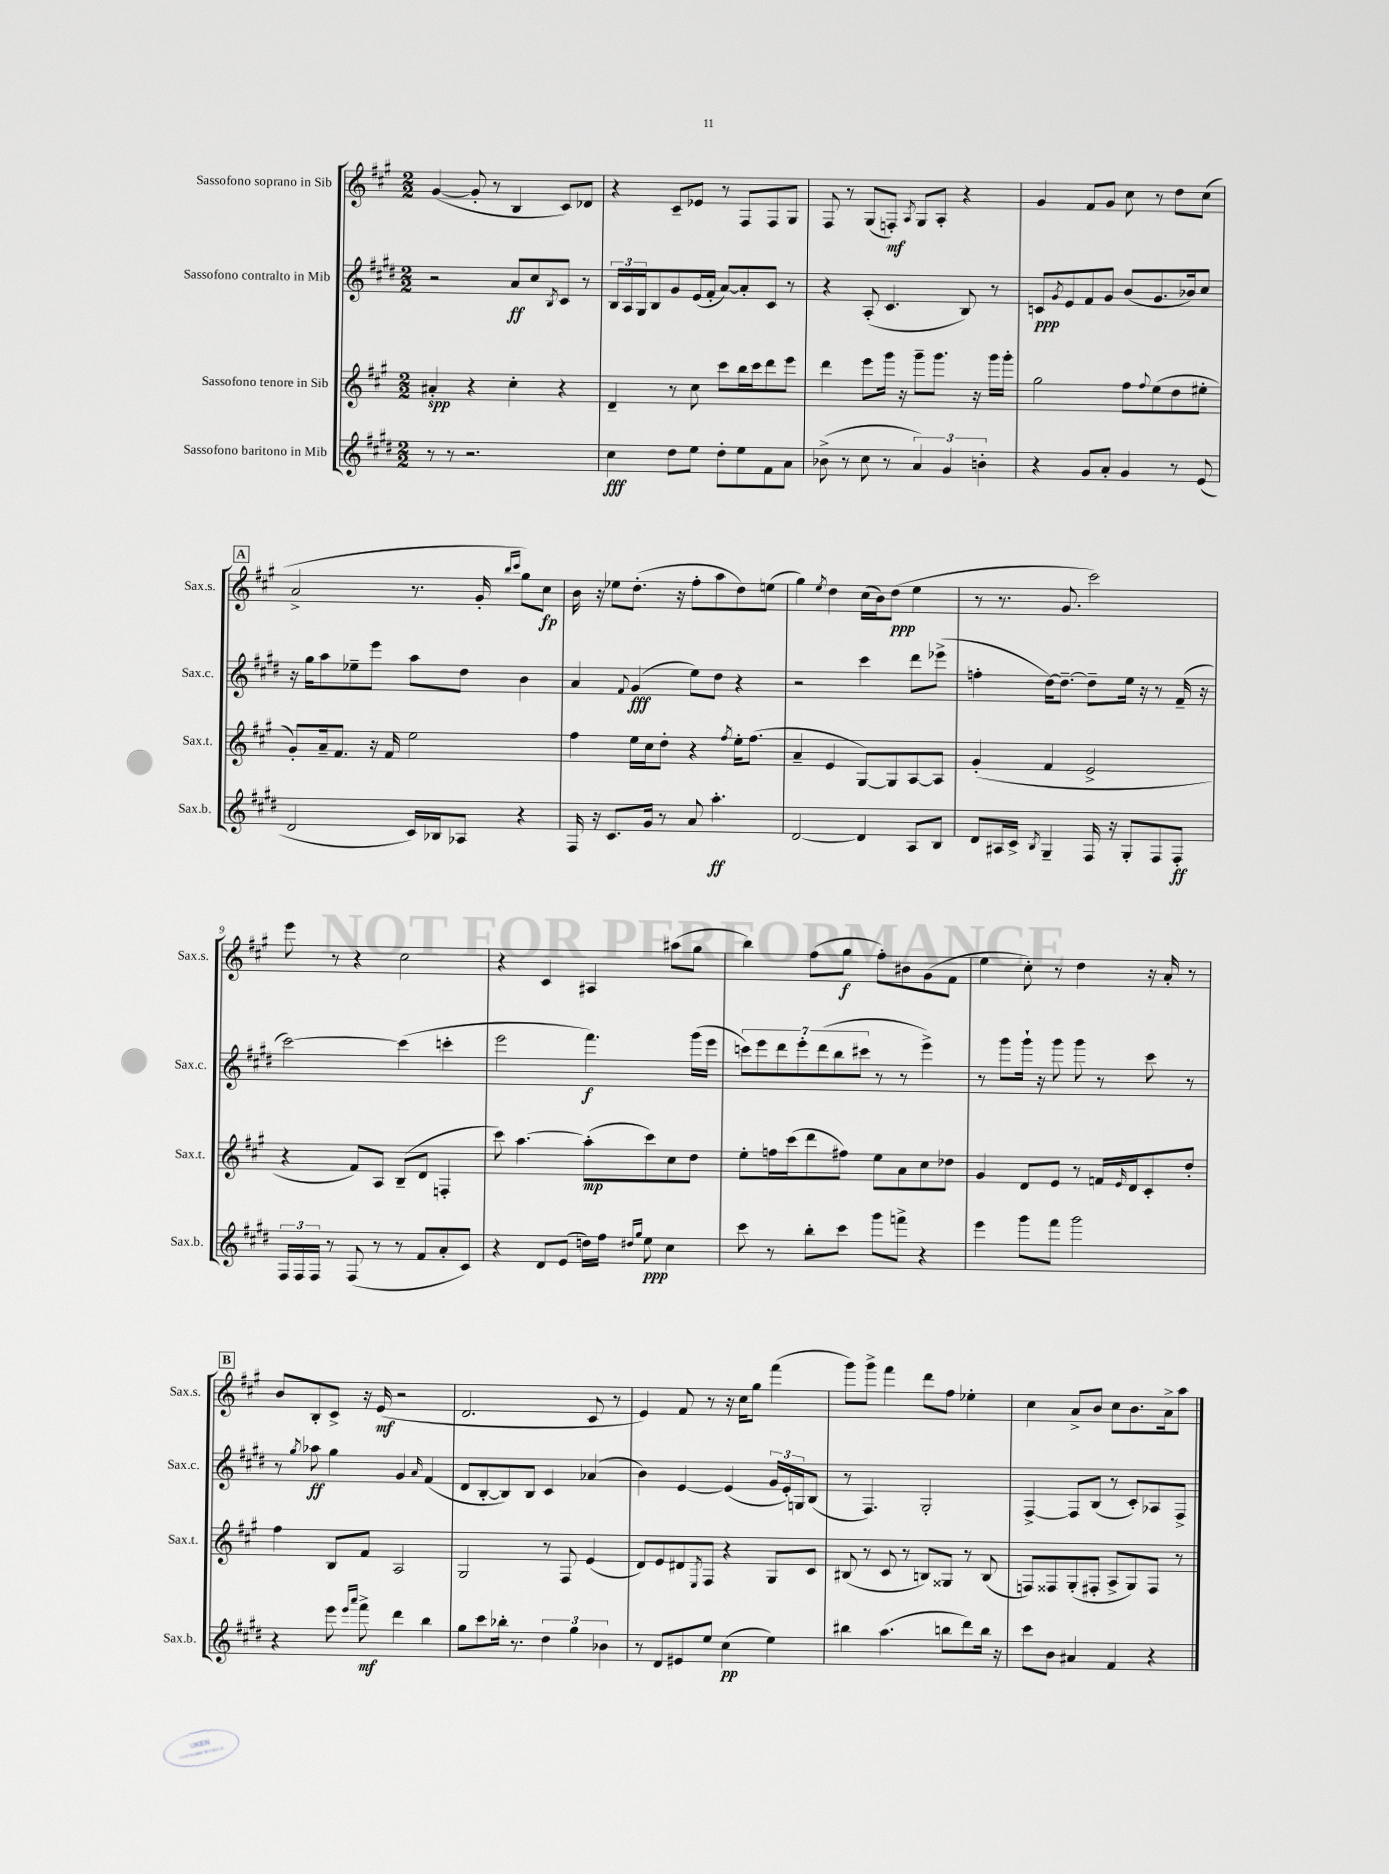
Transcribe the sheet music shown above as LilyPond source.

<<
\new StaffGroup <<
\new Staff = "s0" \with { instrumentName = "Sassofono soprano in Sib" shortInstrumentName = "Sax.s." } {
    \clef treble \key a \major \numericTimeSignature \time 2/2
    gis'4~( gis'8-. r8 b4 cis'8) des'8 |
    r4 cis'8-- ees'8 r8 fis8 fis8 gis8 |
    fis8 r8 gis8( f8-.\mf) \acciaccatura { a8 } gis8 a8-. r4 |
    gis'4 fis'8 gis'8 cis''8 r8 d''8 cis''8( |
    \mark \markup { \box "A" } a'2-> r8. gis'16-. \grace { b''16 cis'''16 } gis''8) cis''8\fp |
    b'16 r16 ees''8 d''8.-.( r16 fis''8-. a''8 d''8) e''8( |
    gis''4) \acciaccatura { e''8 } d''4 cis''16( b'16) d''8\ppp( e''4 |
    r8 r8. gis'8. cis'''2) |
    e'''8 r8 r4 cis''2 |
    r4 cis'4 ais4 ais''8( gis''8 |
    b''4) fis''8( gis''8\f fis''8-.) bis'8 gis'8( fis'8 |
    e''4 cis''8-.) r8 d''4 r16 a'16-. r8 |
    \mark \markup { \box "B" } b'8 b8-. cis'8-> r16 e'16\mf( r2 |
    d'2. cis'8 r8 |
    e'4) fis'8 r8 r16 cis''16 gis''8 fis'''4( |
    gis'''8) gis'''8-> fis'''4 d'''8 fis''8 ees''4-. |
    cis''4 a'8-> b'8 cis''8 b'8. a'16-> a''8 \bar "|." |
}
\new Staff = "s1" \with { instrumentName = "Sassofono contralto in Mib" shortInstrumentName = "Sax.c." } {
    \clef treble \key e \major \numericTimeSignature \time 2/2
    r2 a'8\ff cis''8 \acciaccatura { b8 } cis'8 r8 |
    \tuplet 3/2 { b16 a16 gis16 } b8 gis'8 e'16( fis'16-. a'8~) a'8-. cis'8 r8 |
    r4 a8-.( cis'4. b8) r8 |
    c'8\ppp \acciaccatura { gis'8 } e'8 fis'8 gis'8 b'8( gis'8. bes'16) cis''8 |
    \mark \markup { \box "A" } r16 gis''16 a''8 ees''8-- e'''8 a''8 dis''8 b'4 |
    a'4 \appoggiatura { fis'8 } gis'4\fff( e''8) dis''8 r4 |
    r2 cis'''4 dis'''8 ees'''8->( |
    f''4-. dis''16~) dis''8.~-- dis''8-- e''16 r16 r8 fis'16--( r16 |
    cis'''2~) cis'''4( c'''4-. |
    e'''2 fis'''4.\f) gis'''16( e'''16 |
    \tuplet 7/4 { c'''8) e'''8 dis'''8 e'''8-. dis'''8( b''8 cis'''8 } r8 r8 e'''4->) |
    r8 gis'''8 gis'''16-! r16 gis'''8 gis'''8 r8 cis'''8 r8 |
    \mark \markup { \box "B" } r8 \acciaccatura { gis''8 } aes''8\ff gis''4 gis'4 \grace { a'16 } fis'4( |
    dis'8 b8~-. b8) b8 cis'4 aes'4( |
    b'4) e'4~ e'4( \tuplet 3/2 { gis'16 e'16-.) g16 } b8( |
    r8 fis4.) gis2-. |
    fis4~-> fis8 b8( r8 cis'8-.) aes8 fis8-> \bar "|." |
}
\new Staff = "s2" \with { instrumentName = "Sassofono tenore in Sib" shortInstrumentName = "Sax.t." } {
    \clef treble \key a \major \numericTimeSignature \time 2/2
    ais'4-.\spp r4 cis''4-. r4 |
    d'4-- r8 cis''8 cis'''8 b''16 cis'''16 d'''8 e'''8 |
    d'''4 e'''8 gis'''16 r16 gis'''8-- gis'''8. r16 gis'''16 gis'''16-. |
    gis''2 fis''8 \appoggiatura { fis''8 } e''8( d''8 eis''8-. |
    \mark \markup { \box "A" } gis'8-.) a'16-- fis'8. r16 fis'16 e''2 |
    fis''4 e''16 cis''16 d''8-. r4 \acciaccatura { fis''8 } e''16-. fis''8.( |
    a'4-- e'4 gis8~) gis8 a8~ a8 |
    gis'4-.( fis'4 e'2-> |
    r4 fis'8) a8 b8--( d'8 f4-. |
    cis'''8) a''4.~ a''8-.\mp( cis'''8) cis''8 d''8 |
    e''8-. f''16 cis'''16( d'''8 fis''8) e''8 a'8 cis''8 des''8 |
    gis'4 d'8 e'8 r8 f'16 \grace { e'16 } d'16 cis'8-. d''8-. |
    \mark \markup { \box "B" } fis''4 b8 fis'8 a2 |
    gis2 r8 fis8 e'4( |
    d'8) e'8 dis'8 \acciaccatura { e8 } fis8 r4 gis8 cis'8 |
    bis8( r8 cis'8 r8 b8) gisis8 r8 b8( |
    f8) fisis8 gis8-.( fis8-. a8-> gis8) fis8 r8 \bar "|." |
}
\new Staff = "s3" \with { instrumentName = "Sassofono baritono in Mib" shortInstrumentName = "Sax.b." } {
    \clef treble \key e \major \numericTimeSignature \time 2/2
    r8 r8 r2. |
    cis''4\fff dis''8 e''8 dis''8-. e''8 fis'8 a'8 |
    bes'8->( r8 cis''8 r8 \tuplet 3/2 { a'4) gis'4 b'4-. } |
    r4 gis'8 a'8-. gis'4 r8 e'8( |
    \mark \markup { \box "A" } dis'2 cis'16) bes16 aes8 r4 |
    fis16 r16 cis'8. gis'16 r8 a'8 a''4.-.\ff |
    dis'2~ dis'4 a8 b8 |
    dis'8 ais16 cis'16-> \acciaccatura { b8 } gis4-- fis16 r16 gis8-. fis8 fis8-.\ff |
    \tuplet 3/2 { fis16 fis16 fis16 } r8 fis8( r8 r8 fis'8 a'8-. cis'8) |
    r4 dis'8 e'8( d''16) fis''16 \grace { dis''16 gis''16 } e''8\ppp cis''4 |
    cis'''8 r8 b''8-. cis'''8 gis'''8 f'''8-> r4 |
    e'''4 gis'''8 fis'''8 gis'''2 |
    \mark \markup { \box "B" } r4 e'''8 \grace { e'''16 a'''16 } fis'''8->\mf dis'''4 b''4 |
    gis''8 cis'''8 bes''16-. r8. \tuplet 3/2 { dis''4 gis''4 bes'4 } |
    r8 dis'8 eis'8 e''8 cis''4\pp( e''4) |
    bis''4 a''4.( b''8 dis'''8) b''16 r16 |
    cis'''8 b'8 ais'4 fis'4 r4 \bar "|." |
}
>>
>>
